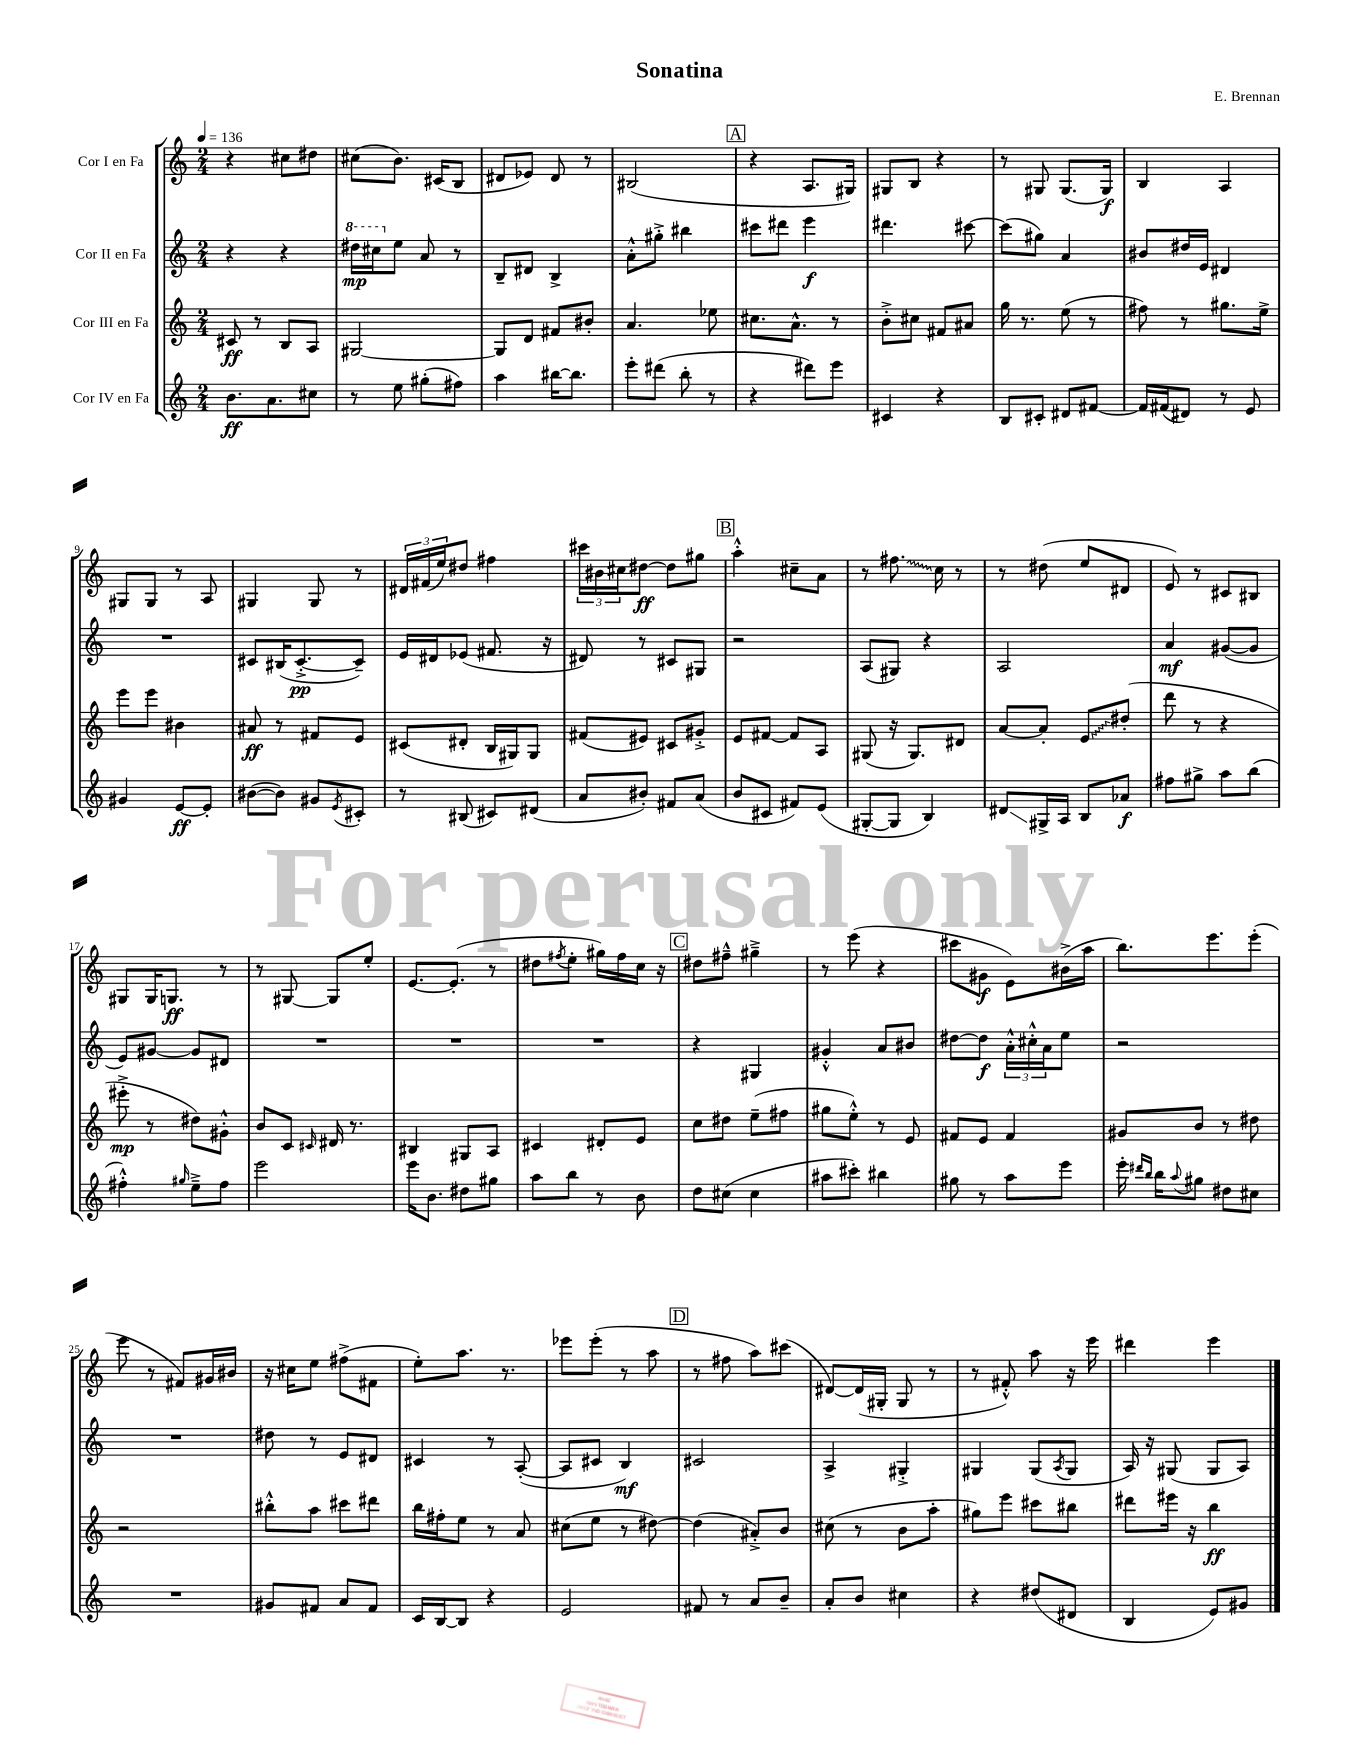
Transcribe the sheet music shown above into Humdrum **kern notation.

**kern	**kern	**kern	**kern
*staff4	*staff3	*staff2	*staff1
*clefG2	*clefG2	*clefG2	*clefG2
*k[]	*k[]	*k[]	*k[]
*M2/4	*M2/4	*M2/4	*M2/4
*MM136	*MM136	*MM136	*MM136
8.b\L	8c#/	4r	4r
.	8r	.	.
8.a\	.	.	.
.	8B/L	4r	8cc#\L
8cc#\J	8A/J	.	8dd#\J
=	=	=	=
8r	[2G#/	16ddd#\LL	(8cc#\L
.	.	16ccc#\J	.
8ee\	.	8ee\J	8.b\J)
(8gg#'\L	.	8a/	.
.	.	.	(16c#/LK
8ff#\J)	.	8r	8B/J
=	=	=	=
4aa\	8G#/]L	8B~/L	8d#/L
.	8d/J	8d#/J	8e-/J)
[16bb#\LK	8f#/L	4B^/	8d#/
8.bb#\]J	.	.	.
.	8b#'/J	.	8r
=	=	=	=
8eee'\L	4.a/	8a'^^\L	(2B#/
(8ddd#\J	.	8gg#'^\J	.
8bb'\	.	4bb#\	.
8r	8ee-\	.	.
=	=	=	=
4r	8.cc#\L	8ccc#\L	4r
.	.	8ddd#\J	.
.	8.a^^\J	.	.
8ddd#\L)	.	4eee\	8.A/L
8eee\J	8r	.	.
.	.	.	16G#/Jk)
=	=	=	=
4c#/	8b'^\L	4.ddd#\	8G#/L
.	8cc#\J	.	8B/J
4r	8f#/L	.	4r
.	8a#/J	[8ccc#\	.
=	=	=	=
8B/L	16gg\	(8ccc#\]L	8r
.	8.r	.	.
8c#'/J	.	8gg#\J)	8G#/
8d#/L	(8ee\	4a/	(8.G#/L
[8f#/J	8r	.	.
.	.	.	16G#/Jk)
=	=	=	=
16f#/]LL	8ff#\)	8b#/L	4B/
(16f#/J	.	.	.
8d#/J)	8r	16dd#/L	.
.	.	16e/JJ	.
8r	8.gg#\L	4d#/	4A/
8e/	.	.	.
.	16ee^\Jk	.	.
=	=	=	=
4g#/	8eee\L	2r	8G#/L
.	8eee\J	.	8G#/J
[8e/L	4b#\	.	8r
8e'/]J	.	.	8A/
=	=	=	=
([8b#\L	8a#/	8c#/L	4G#/
8b#\]J)	8r	(16B#/K	.
.	.	[8.c#'^/	.
8g#/L	8f#/L	.	8G#/
8qe/	.	.	.
8c#'/J	8e/J	8c#~/]J)	8r
=	=	=	=
8r	(8c#/L	16e/LL	24d#/LL
.	.	.	(24f#/
.	.	16d#/J	.
.	.	.	24ee/J)
(8B#/	8d#'/J	(8e-/J	8dd#/J
8c#/L)	16B/LL	8.f#/	4ff#\
.	16G#/J)	.	.
(8d#/J	8G#/J	.	.
.	.	16r	.
=	=	=	=
8a/L	(8f#/L	8d#/)	24ccc#\LL
.	.	.	24b#\
.	.	.	24cc#\J
8b#'/J)	8e#/J)	8r	[8dd#\J
8f#/L	8c#/L	8c#/L	8dd#\]L
(8a/J	8g#'^/J	8G#/J	8gg#\J
=	=	=	=
8b/L	8e/L	2r	4aa'^^\
8c#/J	[8f#/J	.	.
8f#/L)	8f#/]L	.	8cc#~\L
(8e/J	8A/J	.	8a\J
=	=	=	=
[8G#'/L	(8G#/	(8A/L	8r
8G#/]J	16r	8G#/J)	8.ff#\
.	8.G#/L)	.	.
4B/)	.	4r	.
.	.	.	16cc\
.	8d#/J	.	8r
=	=	=	=
8d#/L	[8a/L	2A/	8r
16G#^/L	8a'/]J	.	(8dd#\
16A/JJ	.	.	.
8B/L	8e/L	.	8ee/L
8a-/J	(8dd#'/J	.	8d#/J
=	=	=	=
8ff#\L	8ddd\	4a/	8e/)
8gg#^\J	8r	.	8r
8aa\L	4r	([8g#/L	8c#/L
(8bb\J	.	8g#/]J	8B#/J
=	=	=	=
4ff#'^^\)	8eee#'^\	8e/L)	8G#/L
.	8r	[8g#/J	16G#/K
.	.	.	8.G/J
16qqgg#/	.	.	.
8ee~^\L	8dd#\L)	8g#/]L	.
8ff#\J	8g#'^^\J	8d#/J	8r
=	=	=	=
2eee\	8b/L	2r	8r
.	8c/J	.	[8G#/
.	16qqc#/	.	.
.	16d#/	.	8G#/]L
.	8.r	.	.
.	.	.	8ee'/J
=	=	=	=
16eee\LK	4B#/	2r	[8.e/L
8.b\J	.	.	.
.	.	.	(8.e'/]J
8dd#\L	8G#/L	.	.
8gg#\J	8A/J	.	8r
=	=	=	=
8aa\L	4c#/	2r	8dd#\L
.	.	.	8qff#/
8bb\J	.	.	8ee'\J
8r	8d#'/L	.	16gg#\LL)
.	.	.	16ff#\
8b\	8e/J	.	16cc\JJ
.	.	.	16r
=	=	=	=
8dd\L	8cc\L	4r	8dd#\L
(8cc#\J	8dd#\J	.	8ff#~^^\J
4cc#\	(8ee~\L	4G#/	4gg#~^\
.	8ff#\J	.	.
=	=	=	=
8aa#\L	8gg#\L	4g#'^^/	8r
8ccc#'\J)	8ee'^^\J)	.	(8eee\
4bb#\	8r	8a/L	4r
.	8e/	8b#/J	.
=	=	=	=
8gg#\	8f#/L	[8dd#\L	8ccc#\L
8r	8e/J	8dd#\]J	8g#\J
8aa\L	4f#/	24a'^^\LL	8e\L)
.	.	24cc#'^^\	.
.	.	24a\J	.
8eee\J	.	8ee\J	(16b#^\L
.	.	.	16aa\JJ
=	=	=	=
16eee'\	8g#/L	2r	8.bb\L)
16qqddd#/LL	.	.	.
16qqbb/JJ	.	.	.
16bb\LK	.	.	.
8qqaa/	.	.	.
8gg#\J	8b/J	.	.
.	.	.	8.eee\
8dd#\L	8r	.	.
8cc#\J	8dd#\	.	(8eee'\J
=	=	=	=
2r	2r	2r	8eee\
.	.	.	8r
.	.	.	8f#/L)
.	.	.	16g#/L
.	.	.	16b#/JJ
=	=	=	=
8g#/L	8bb#'^^\L	8dd#\	16r
.	.	.	16cc#\LK
8f#/J	8aa\J	8r	8ee\J
8a/L	8ccc#\L	8e/L	(8ff#^\L
8f#/J	8ddd#\J	8d#/J	8f#\J
=	=	=	=
16c/LL	16bb\LL	4c#/	8ee'\L)
[16B/J	16ff#'\J	.	.
8B/]J	8ee\J	.	8.aa\J
4r	8r	8r	.
.	.	.	8.r
.	8a/	([8A'/	.
=	=	=	=
2e/	(8cc#\L	8A/]L	8eee-\L
.	8ee\J	8c#/J	(8eee-'\J
.	8r	4B/)	8r
.	[8dd#\)	.	8aa\
=	=	=	=
8f#/	(4dd#\]	2c#/	8r
8r	.	.	8ff#\
8a/L	8a#'^/L)	.	8aa\L)
8b~/J	8b/J	.	(8ccc#\J
=	=	=	=
8a'/L	(8cc#\	4A^/	[8d#/L)
8b/J	8r	.	(16d#/]L
.	.	.	16G#'/JJ
4cc#\	8b\L	4G#'^/	8G#/
.	8aa'\J	.	8r
=	=	=	=
4r	8gg#\L)	4G#/	8r
.	8eee\J	.	8f#'^^/)
(8dd#/L	8ccc#\L	(8G#/L	8aa\
.	.	8qA/	.
8d#/J	8bb#\J	8G#/J	16r
.	.	.	16eee\
=	=	=	=
4B/	8ddd#\L	16A/)	4ddd#\
.	.	16r	.
.	16eee#\Jk	(8G#/	.
.	16r	.	.
8e/L)	4bb\	8G#/L	4eee\
8g#/J	.	8A/J)	.
==	==	==	==
*-	*-	*-	*-
